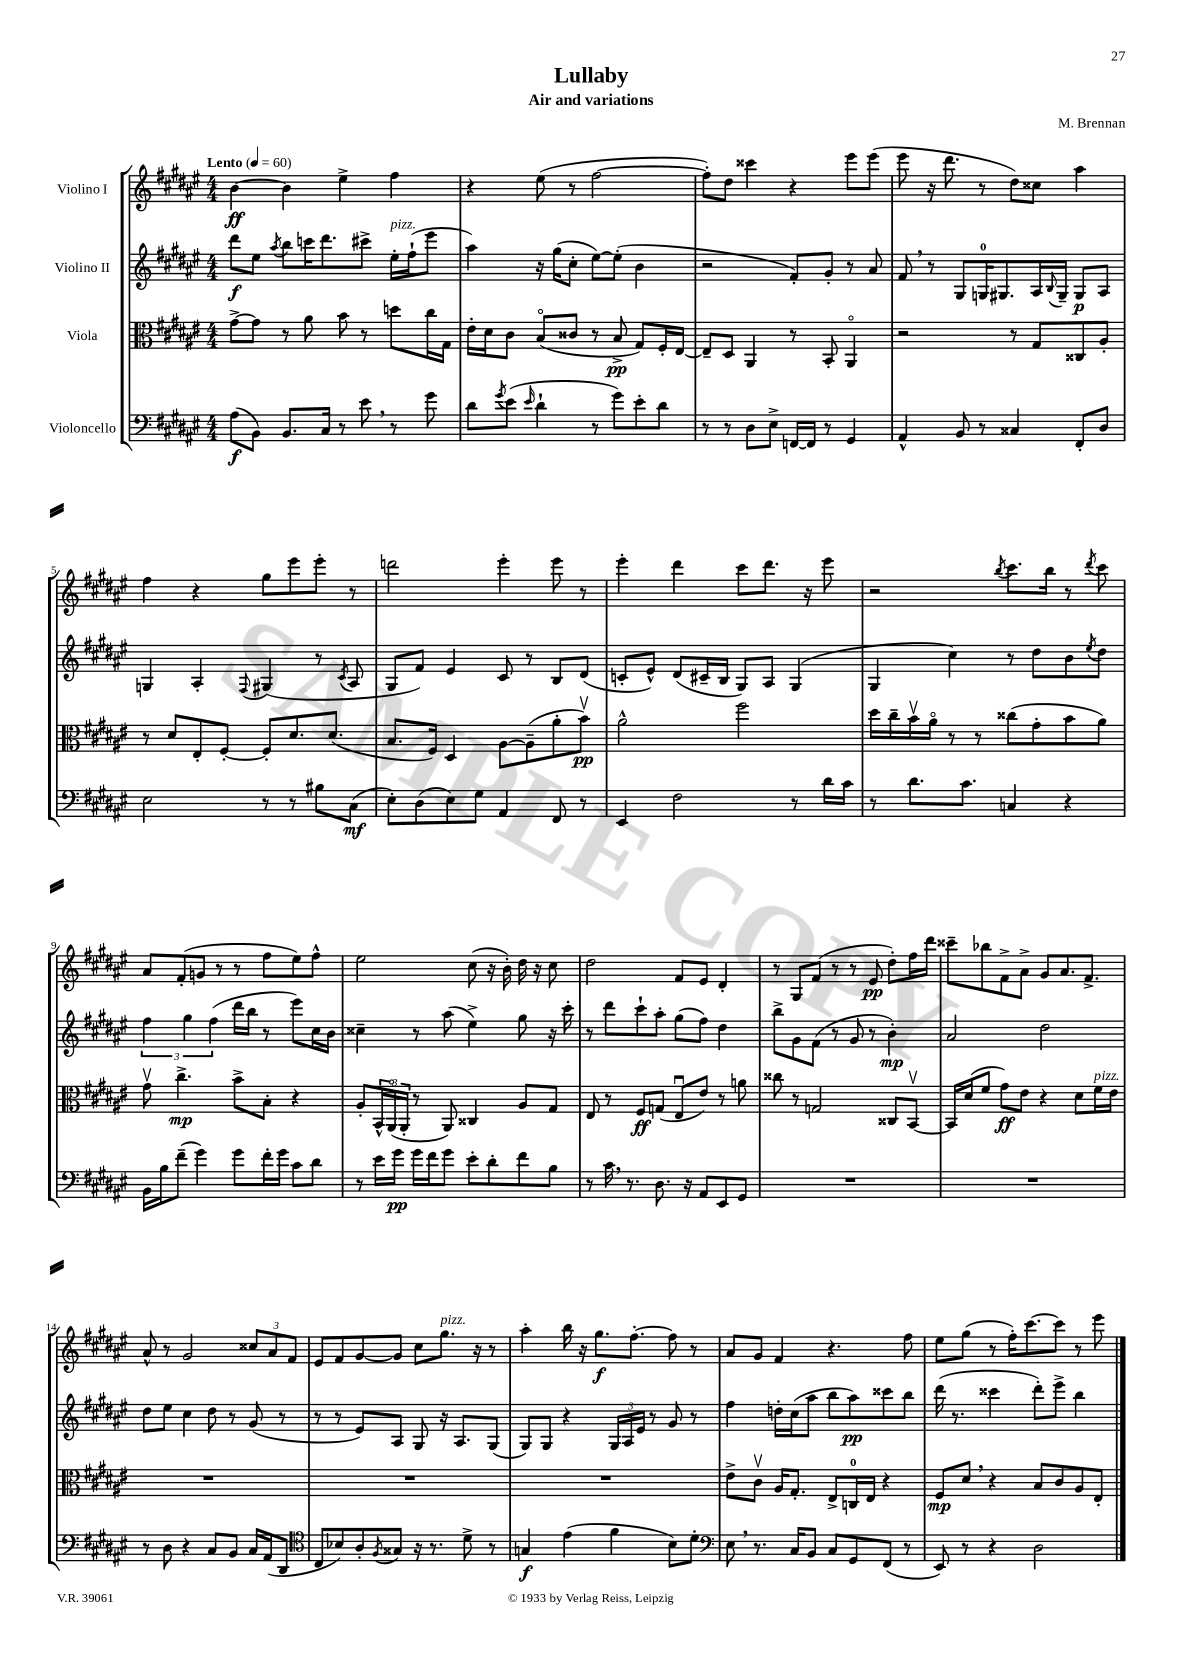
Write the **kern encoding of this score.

**kern	**kern	**kern	**kern
*staff4	*staff3	*staff2	*staff1
*clefF4	*clefC3	*clefG2	*clefG2
*k[f#c#g#d#a#e#]	*k[f#c#g#d#a#e#]	*k[f#c#g#d#a#e#]	*k[f#c#g#d#a#e#]
*M4/4	*M4/4	*M4/4	*M4/4
*MM60	*MM60	*MM60	*MM60
(8A#	[8g#^	8ddd#	[4b
8BB)	8g#]	8ee#	.
.	.	8qaa#	.
8.BB	8r	8bb	4b]
.	8a#	16ccc	.
16C#	.	8.ddd#	.
8r	8b	.	4ee#^
8e#	8r	8ccc#^	.
8r	8dd	16ee#'	4ff#
.	.	(16ff#`	.
8g#	16cc#	8eee#	.
.	16G#	.	.
=	=	=	=
8d#	16e#'	4aa#)	4r
.	16d#	.	.
8qg#	.	.	.
(8e#	8c#	.	.
16qqe#	.	.	.
4d#`	(8Bo	16r	(8ee#
.	.	(16gg#	.
.	8c##	8cc#'	8r
8r	8r	[8ee#)	[2ff#
8g#)	8B^	(8ee#']	.
8e#'	8G#)	4b	.
8d#	16F#'	.	.
.	[16E#	.	.
=	=	=	=
8r	8E#~]	2r	8ff#'])
8r	8D#	.	8dd#
8D#	4AA#	.	4ccc##
8E#^	.	.	.
[16FF	8r	8f#')	4r
16FF]	.	.	.
8r	8BB'	8g#'	.
4GG#	4AA#o	8r	8eee#
.	.	8a#	(8eee#
=	=	=	=
4AA#^^	2r	8f#	8eee#
.	.	8r	16r
.	.	.	8.ddd#
8BB	.	8G#	.
8r	.	16G	8r
.	.	8.G#	.
4C##	8r	.	8dd#)
.	8G#	16A#	8cc##
.	.	8qqB	.
.	.	16G#~	.
8FF#'	8C##	8G#	4aa#
8D#	8A#'	8A#	.
=	=	=	=
2E#	8r	4G	4ff#
.	8d#	.	.
.	8E#'	4A#'	4r
.	[8F#'	.	.
.	.	8qqF#	.
8r	8F#']	(4G#	8gg#
8r	8.d#	.	8eee#
8B#	.	8r	8eee#'
.	(8.d#	.	.
.	.	8qc#	.
(8C#	.	8A#	8r
=	=	=	=
8E#')	8.B	8G#	2ddd
(8D#	.	8f#)	.
.	16F#)	.	.
8E#)	4D#	4e#	.
8G#	.	.	.
4AA#	[8A#	8c#	4eee#'
.	(8A#~]	8r	.
8FF#	8a#'	8B	8eee#
8r	8bv)	(8d#	8r
=	=	=	=
4EE#	2a#^^	8c'	4eee#'
.	.	8e#^^)	.
2F#	.	(8d#	4ddd#
.	.	16c#~	.
.	.	16B	.
.	2ff#	8G#)	8ccc#
.	.	8A#	8.ddd#
8r	.	(4G#	.
.	.	.	16r
16d#	.	.	8eee#
16c#	.	.	.
=	=	=	=
8r	16dd#	4G#	2r
.	16cc#~	.	.
8.d#	16bv	.	.
.	16a#o	.	.
.	8r	4cc#)	.
8.c#	.	.	.
.	8r	.	.
.	.	.	8qbb
4C	(8cc##	8r	8.ccc#
.	8g#'	8dd#	.
.	.	.	16bb
4r	8b	8b	8r
.	.	8qee#	8qddd#
.	8a#)	8dd#	8ccc#
=	=	=	=
16BB	8g#v	6ff#	8a#
16B	.	.	.
(8f#~	4.cc#^	.	(8f#'
.	.	6gg#	.
4g#)	.	.	8g
.	.	(6ff#	.
.	.	.	8r
8g#	8b^	16ddd#	8r
.	.	16bb	.
16f#'	8B'	8r	8ff#
16g#	.	.	.
8c#	4r	8eee#)	8ee#)
8d#	.	16cc#	8ff#^^
.	.	16b	.
=	=	=	=
8r	8A#'	4cc##~	2ee#
16e#	24BB^^	.	.
.	(24AA#o	.	.
16g#	.	.	.
.	24AA#'	.	.
16g#	8r	8r	.
16f#	.	.	.
8g#	8AA#)	(8aa#	.
8e#'	4C##	4ee#^)	(8cc#
8d#'	.	.	16r
.	.	.	16b')
8f#	8A#	8gg#	16dd#
.	.	.	16r
8B	8G#	16r	8cc#
.	.	16ccc#'	.
=	=	=	=
8r	8E#	8r	2dd#
16c#	8r	8ddd#	.
8.r	.	.	.
.	8F#	8ccc#`	.
8.D#	(8G	8aa#'	.
.	8E#u	(8gg#	8f#
16r	.	.	.
8AA#	8e#)	8ff#)	8e#
8EE#	8r	4dd#	4d#'
8GG#	8a	.	.
=	=	=	=
1r	8cc##	8bb^	8r
.	8r	8g#	8G#
.	2G	(8f#	(8f#
.	.	8r	8r
.	.	8g#	8r
.	.	8r	8e#
.	8C##	4b')	8dd#')
.	[8BBv	.	16ff#
.	.	.	16ddd#
=	=	=	=
1r	16BB]	2a#	8ccc##~
.	(16d#	.	.
.	8f#	.	8bb-
.	8g#)	.	8f#^
.	8e#	.	8a#^
.	4r	2dd#	8g#
.	.	.	8.a#
.	8d#	.	.
.	.	.	8.f#^
.	16f#	.	.
.	16e#	.	.
=	=	=	=
8r	1r	8dd#	8a#^^
8D#	.	8ee#	8r
4r	.	4cc#	2g#
8C#	.	8dd#	.
8BB	.	8r	.
16C#	.	(8g#	12cc##
(16AA#	.	.	.
.	.	.	12a#
8DD#	.	8r	.
.	.	.	12f#
=	=	=	=
*clefC4	*	*	*
8C#	1r	8r	8e#
8B-)	.	8r	8f#
8A#'	.	8e#)	[8g#
8qF#	.	.	.
8G##	.	8A#	8g#]
16r	.	8G#	8cc#
8.r	.	.	.
.	.	16r	8.gg#
.	.	8.A#	.
8d#^	.	.	.
.	.	.	16r
8r	.	(8G#	8r
=	=	=	=
4G	1r	8G#)	4aa#'
.	.	8G#	.
(4e#	.	4r	16bb
.	.	.	16r
.	.	.	8.gg#
4f#	.	24G#	.
.	.	24A#	.
.	.	.	[8.ff#'
.	.	24e#	.
.	.	8r	.
8B)	.	8g#	8ff#]
8d#'	.	8r	8r
=	=	=	=
*clefF4	*	*	*
8E#	8e#^	4ff#	8a#
8.r	8c#v	.	8g#
.	16A#	16dd'	4f#
16C#	8.G#'	(16cc#	.
8BB	.	8aa#	.
8C#	8E#^	8bb	4.r
8GG#	16C	8aa#)	.
.	16E#	.	.
(8FF#	4r	8ccc##	.
8r	.	8bb	8ff#
=	=	=	=
8EE#)	8F#	(16ddd#	8ee#
.	.	8.r	.
8r	8d#	.	(8gg#
4r	4r	4ccc##	8r
.	.	.	16ff#')
.	.	.	[8.ccc#
2D#	8B	8ddd#')	.
.	8c#	8eee#^	8ccc#]
.	8A#	4bb	8r
.	8E#'	.	8eee#
==	==	==	==
*-	*-	*-	*-
